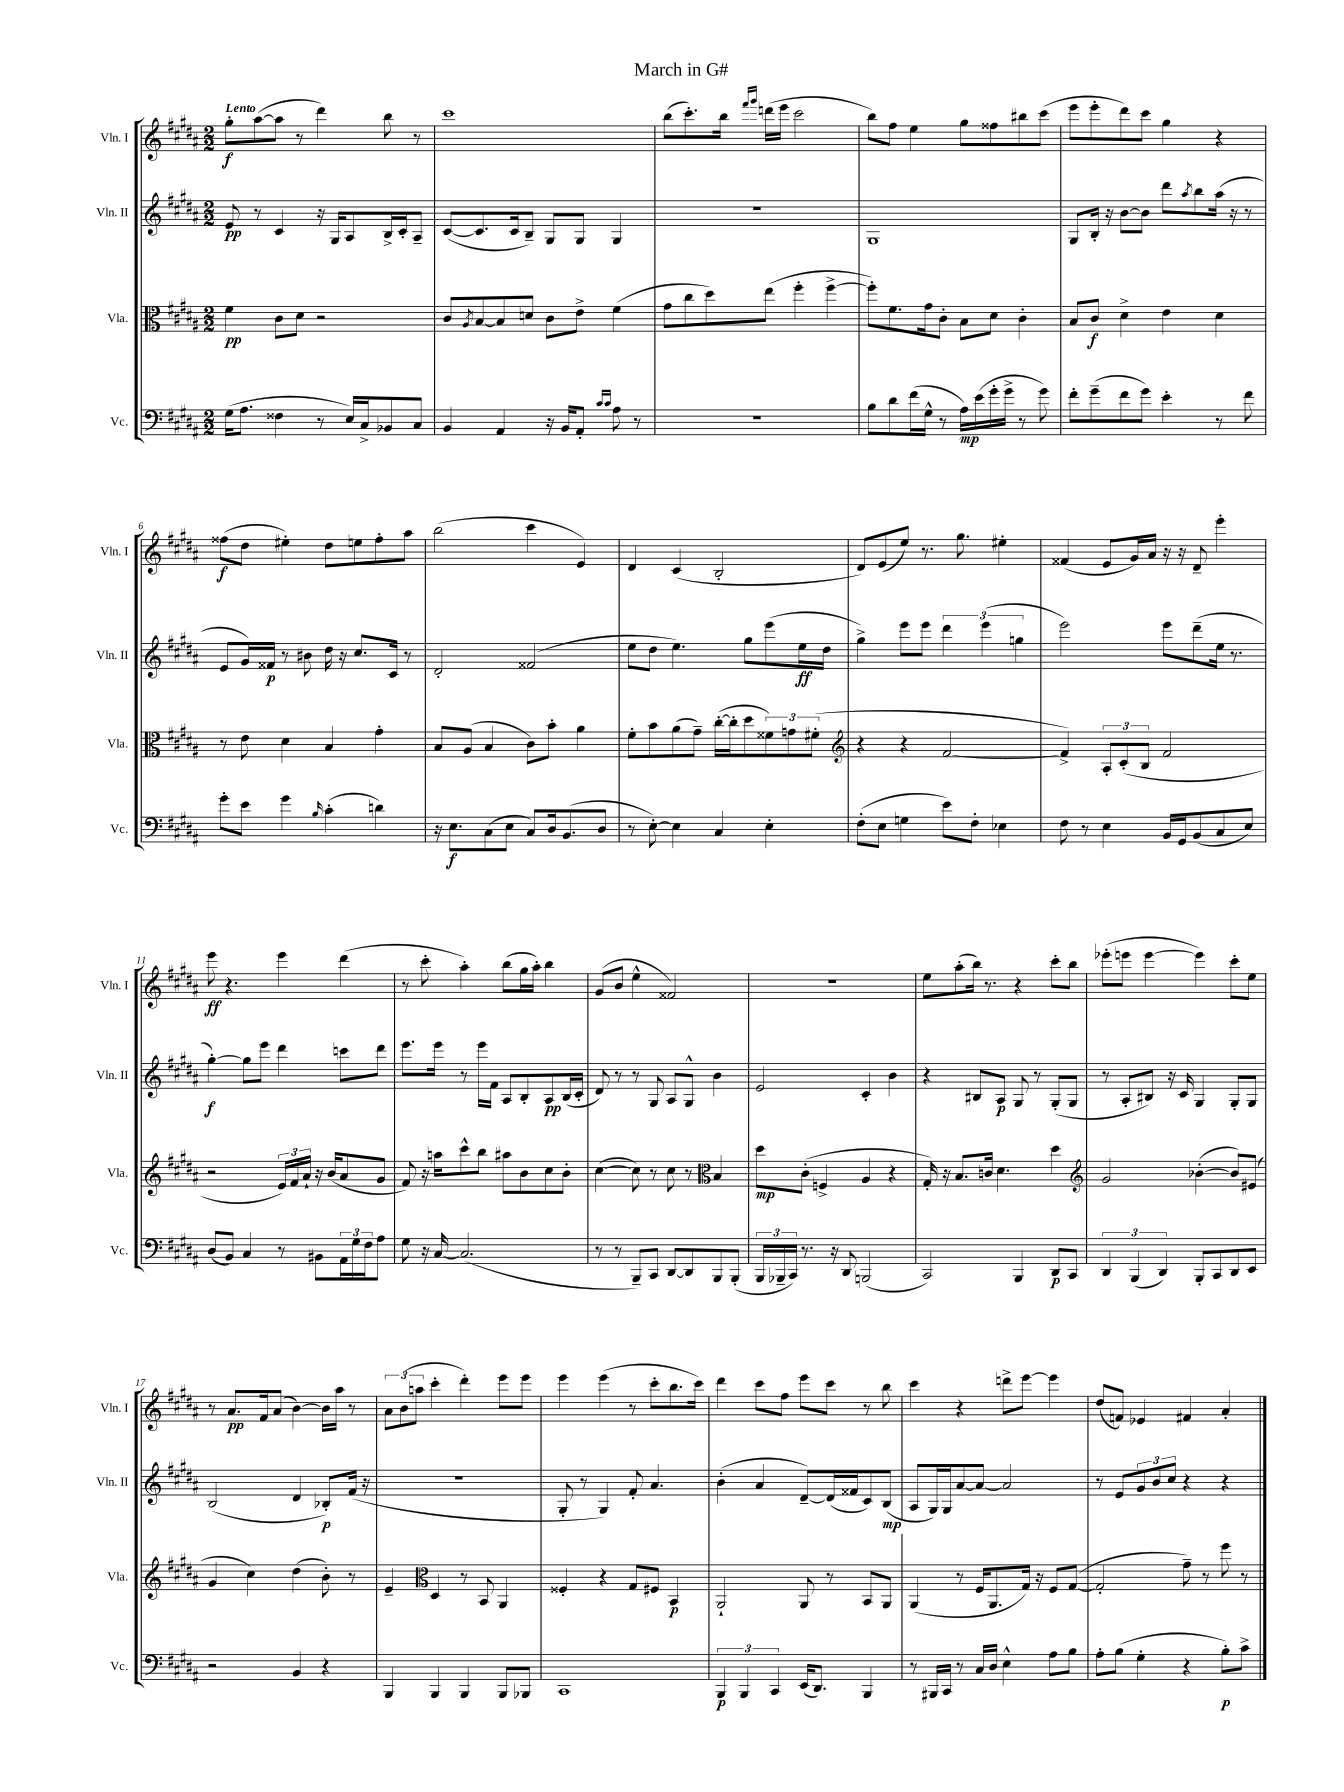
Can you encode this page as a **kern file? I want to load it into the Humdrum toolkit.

**kern	**dynam	**kern	**dynam	**kern	**dynam	**kern	**dynam
*part4	*part4	*part3	*part3	*part2	*part2	*part1	*part1
*staff4	*staff4	*staff3	*staff3	*staff2	*staff2	*staff1	*staff1
*I"Vc.	*	*I"Vla.	*	*I"Vln. II	*	*I"Vln. I	*
*I'Vc.	*	*I'Vla.	*	*I'Vln. II	*	*I'Vln. I	*
*clefF4	*	*clefC3	*	*clefG2	*	*clefG2	*
*k[f#c#g#d#a#]	*	*k[f#c#g#d#a#]	*	*k[f#c#g#d#a#]	*	*k[f#c#g#d#a#]	*
*M2/2	*	*M2/2	*	*M2/2	*	*M2/2	*
=1	=1	=1	=1	=1	=1	=1	=1
!	!	!	!	!	!	!LO:TX:a:B:t=Lento	!
(16G#\KL	.	4f#\	pp	8e/	pp	8gg#'\L	f
8.A#\J	.	.	.	.	.	.	.
.	.	.	.	8r	.	([8aa#\	.
4F##X\	.	8c#\L	.	4c#/	.	8aa#\J]	.
.	.	8d#\J	.	.	.	8r	.
8r	.	2r	.	16r	.	4ddd#\)	.
.	.	.	.	16G#/KL	.	.	.
16E/LL)	.	.	.	8A#/	.	.	.
16C#^/J	.	.	.	.	.	.	.
8BB-X/	.	.	.	16B^/L	.	8bb\	.
.	.	.	.	16c#'/J	.	.	.
8C#/J	.	.	.	8A#~/J	.	8r	.
=2	=2	=2	=2	=2	=2	=2	=2
4BB/	.	8c#/L	.	([8c#/L	.	1ccc#	.
.	.	8qA#/	.	.	.	.	.
.	.	[8B/	.	8.c#/]	.	.	.
4AA#/	.	8B/]	.	.	.	.	.
.	.	.	.	16c#/k	.	.	.
.	.	8dn/J	.	8B~/J)	.	.	.
16r	.	8c#\L	.	8G#/L	.	.	.
16BB/KL	.	.	.	.	.	.	.
8AA#'/J	.	8e^\J	.	8G#/J	.	.	.
16qqc#/LL	.	.	.	.	.	.	.
16qqc#/JJ	.	.	.	.	.	.	.
8A#\	.	(4f#\	.	4G#/	.	.	.
8r	.	.	.	.	.	.	.
=3	=3	=3	=3	=3	=3	=3	=3
1r	.	8g#\L	.	1r	.	(8bb\L	.
.	.	8cc#\	.	.	.	8.ccc#'\)	.
.	.	8dd#\)	.	.	.	.	.
.	.	.	.	.	.	16bb\Jk	.
.	.	.	.	.	.	16qqfff#/LL	.
.	.	.	.	.	.	16qqggg#/JJ	.
.	.	(8ee\J	.	.	.	(16dddn\LL	.
.	.	.	.	.	.	16eee\JJ	.
.	.	4ff#'\	.	.	.	2ccc#\	.
.	.	[4ff#^\	.	.	.	.	.
=4	=4	=4	=4	=4	=4	=4	=4
8B\L	.	8ff#'\L])	.	1G#	.	8bb\L)	.
8d#\	.	8.f#\	.	.	.	8ff#\J	.
(16f#\L	.	.	.	.	.	4ee\	.
16G#^^\JJ	.	16g#\k	.	.	.	.	.
8r	.	8c#'\J	.	.	.	.	.
16A#\LL)	mp	8B\L	.	.	.	8gg#\L	.
(16e\	.	.	.	.	.	.	.
16g#'\	.	8d#\J	.	.	.	8ff##X\	.
16g#^\JJ	.	.	.	.	.	.	.
8r	.	4c#'\	.	.	.	8bb#X\	.
8g#\)	.	.	.	.	.	(8ccc#\J	.
=5	=5	=5	=5	=5	=5	=5	=5
8f#'\L	.	8B/L	.	8G#/L	.	8eee\L	.
(8g#~\	.	8c#/J	f	16B'/Jk	.	8eee'\	.
.	.	.	.	16r	.	.	.
8f#\	.	4d#^\	.	[8b\L	.	8ddd#\)	.
8g#\J)	.	.	.	8b\J]	.	8ccc#\J	.
4e'\	.	4e\	.	8ddd#\L	.	4gg#\	.
.	.	.	.	8qaa#/	.	.	.
.	.	.	.	8bb\	.	.	.
8r	.	4d#\	.	(16aa#\Jk	.	4r	.
.	.	.	.	16r	.	.	.
8f#\	.	.	.	8r	.	.	.
!!LO:LB:g=z
=6	=6	=6	=6	=6	=6	=6	=6
8g#'\L	.	8r	.	8e/L	.	(8ff##X\L	f
8e\J	.	8e\	.	16g#/L)	.	8dd#\J	.
.	.	.	.	16f##X/JJ	p	.	.
4g#\	.	4d#\	.	8r	.	4ee#X'\)	.
.	.	.	.	8b#X\	.	.	.
16qqB/	.	.	.	.	.	.	.
(4c#'\	.	4B/	.	16dd#\	.	8dd#\L	.
.	.	.	.	16r	.	.	.
.	.	.	.	8.cc#/L	.	8een\	.
4dn\)	.	4g#'\	.	.	.	8ff##'\	.
.	.	.	.	16c#/Jk	.	.	.
.	.	.	.	8r	.	8aa#\J	.
=7	=7	=7	=7	=7	=7	=7	=7
16r	.	8B/L	.	2d#'/	.	(2bb\	.
8.E\L	f	.	.	.	.	.	.
.	.	(8A#/J	.	.	.	.	.
(8C#\	.	4B/	.	.	.	.	.
8E\J	.	.	.	.	.	.	.
8C#/L)	.	8c#\L)	.	(2f##X/	.	4ccc#\	.
16D#/k	.	8b'\J	.	.	.	.	.
(8.BB/	.	.	.	.	.	.	.
.	.	4a#\	.	.	.	4e/)	.
8D#/J	.	.	.	.	.	.	.
=8	=8	=8	=8	=8	=8	=8	=8
8r	.	8f#'\L	.	8ee\L	.	4d#/	.
[8E'\)	.	8b\	.	8dd#\J	.	.	.
4E\]	.	(8a#\	.	4.ee\)	.	(4c#/	.
.	.	8g#~\J)	.	.	.	.	.
4C#/	.	([16cc#'\LL	.	.	.	2B'/	.
.	.	16cc#'\J]	.	.	.	.	.
.	.	8dd#\	.	8gg#\L	.	.	.
4E'\	.	12f##X\)	.	(8eee\	.	.	.
.	.	12gn\	.	.	.	.	.
.	.	.	.	16ee\L	ff	.	.
.	.	(12f#X'\J	.	.	.	.	.
.	.	.	.	16dd#\JJ	.	.	.
=9	=9	=9	=9	=9	=9	=9	=9
*	*	*clefG2	*	*	*	*	*
(8F#'\L	.	4r	.	4gg#^\)	.	8d#/L)	.
8E\J	.	.	.	.	.	(8e/	.
4Gn\	.	4r	.	8eee\L	.	8ee/J)	.
.	.	.	.	8eee\J	.	8.r	.
8e\L)	.	[2f#/	.	6ddd#\	.	.	.
.	.	.	.	.	.	8.gg#\	.
8F#'\J	.	.	.	.	.	.	.
.	.	.	.	(6eee\	.	.	.
4E-X\	.	.	.	.	.	4ee#X'\	.
.	.	.	.	6ggn\	.	.	.
=10	=10	=10	=10	=10	=10	=10	=10
8F#\	.	4f#^/])	.	2eee\)	.	(4f##X/	.
8r	.	.	.	.	.	.	.
4E\	.	12A#'/L	.	.	.	8e/L	.
.	.	(12c#'/	.	.	.	.	.
.	.	.	.	.	.	16g#/L)	.
.	.	12B/J	.	.	.	.	.
.	.	.	.	.	.	16a#/JJ	.
16BB/LL	.	2f#/	.	8eee\L	.	16r	.
16GG#/J	.	.	.	.	.	16r	.
(8BB/	.	.	.	(8ddd#~\	.	8d#~/	.
8C#/	.	.	.	16ee\Jk	.	4eee'\	.
.	.	.	.	8.r	.	.	.
8E/J)	.	.	.	.	.	.	.
!!LO:LB:g=z
=11	=11	=11	=11	=11	=11	=11	=11
(8D#/L	.	2r	.	[4gg#'\)	f	8eee\	ff
8BB/J)	.	.	.	.	.	4.r	.
4C#/	.	.	.	8gg#\L]	.	.	.
.	.	.	.	8eee\J	.	.	.
8r	.	24e/LL)	.	4ddd#\	.	4eee\	.
.	.	24f#/	.	.	.	.	.
.	.	24a#`/JJ	.	.	.	.	.
8BB#X\L	.	16r	.	.	.	.	.
.	.	(16b/KL	.	.	.	.	.
24AA#\L	.	8a#/	.	8cccn\L	.	(4ddd#\	.
24G#\	.	.	.	.	.	.	.
24F#\J	.	.	.	.	.	.	.
8A#\J	.	8g#/J	.	8ddd#\J	.	.	.
=12	=12	=12	=12	=12	=12	=12	=12
8G#\	.	8f#/)	.	8.eee\L	.	8r	.
16r	.	16r	.	.	.	8ccc#'\	.
[16C#/	.	16aan\KL	.	16eee\Jk	.	.	.
(2.C#/]	.	8ccc#^^\	.	8r	.	4aa#'\)	.
.	.	8bb\J	.	16eee\LL	.	.	.
.	.	.	.	16f#\JJ	.	.	.
.	.	8aa#X\L	.	8A#/L	.	(8bb\L	.
.	.	8b\	.	8B'/	.	16gg#\L	.
.	.	.	.	.	.	16aa#'\JJ)	.
.	.	8cc#\	.	8A#/	pp	4bb\	.
.	.	8b'\J	.	(16B/L	.	.	.
.	.	.	.	16c#'/JJ	.	.	.
=13	=13	=13	=13	=13	=13	=13	=13
8r	.	([4cc#\	.	8d#/)	.	(8g#/L	.
8r	.	.	.	8r	.	8b/J	.
8BBB~/L)	.	8cc#\])	.	8r	.	4ee^^\	.
8CC#/J	.	8r	.	8G#/	.	.	.
[8DD#/L	.	8cc#\	.	8A#/L	.	2f##X/)	.
8DD#/]	.	8r	.	8G#^^/J	.	.	.
*	*	*clefC3	*	*	*	*	*
8BBB/	.	4B/	.	4b\	.	.	.
(8BBB'/J	.	.	.	.	.	.	.
=14	=14	=14	=14	=14	=14	=14	=14
24BBB/LL	.	8dd#\L	mp	2e/	.	1r	.
24BBB-X~/	.	.	.	.	.	.	.
24CC#/JJ)	.	.	.	.	.	.	.
8.r	.	(8c#'\J	.	.	.	.	.
.	.	4Fn^/	.	.	.	.	.
16r	.	.	.	.	.	.	.
8DD#/	.	.	.	.	.	.	.
(2BBBn/	.	4A#/	.	4c#'/	.	.	.
.	.	4r	.	4b\	.	.	.
=15	=15	=15	=15	=15	=15	=15	=15
2CC#/)	.	16G#'/)	.	4r	.	8ee\L	.
.	.	16r	.	.	.	.	.
.	.	8.B/L	.	.	.	(8aa#'\	.
.	.	.	.	8B#X/L	.	16bb\Jk)	.
.	.	16cn/Jk	.	.	.	8.r	.
.	.	4.d#\	.	8A#/J	p	.	.
4BBB/	.	.	.	8G#/	.	4r	.
.	.	.	.	8r	.	.	.
8DD#/L	p	4dd#\	.	(8G#'/L	.	8ccc#'\L	.
8CC#/J	.	.	.	8G#/J	.	8bb\J	.
=16	=16	=16	=16	=16	=16	=16	=16
*	*	*clefG2	*	*	*	*	*
6DD#/	.	2g#/	.	8r	.	(8eee-X'\L	.
.	.	.	.	8A#'/L	.	8eeen\J	.
(6BBB/	.	.	.	.	.	.	.
.	.	.	.	8B#X/J)	.	[4eee\	.
6DD#/)	.	.	.	.	.	.	.
.	.	.	.	16r	.	.	.
.	.	.	.	16c#/	.	.	.
8BBB'/L	.	([4b-X'\	.	4G#/	.	4eee\])	.
8CC#/	.	.	.	.	.	.	.
8DD#/	.	8b-/L])	.	8G#'/L	.	8ccc#'\L	.
8EE/J	.	(8e#X/J	.	8G#/J	.	8ee\J	.
!!LO:LB:g=z
=17	=17	=17	=17	=17	=17	=17	=17
2r	.	4g#/	.	(2B/	.	8r	.
.	.	.	.	.	.	8.a#/L	pp
.	.	4cc#\)	.	.	.	.	.
.	.	.	.	.	.	16f#/k	.
.	.	.	.	.	.	(8a#/J	.
4BB/	.	(4dd#\	.	4d#/	.	[4b\)	.
4r	.	8b'\)	.	8B-X'/L)	p	16b\LL]	.
.	.	.	.	.	.	16aa#\JJ	.
.	.	8r	.	(16f#/Jk	.	8r	.
.	.	.	.	16r	.	.	.
=18	=18	=18	=18	=18	=18	=18	=18
4BBB/	.	4e~/	.	1r	.	12a#\L	.
.	.	.	.	.	.	(12b\	.
.	.	.	.	.	.	12aan\J	.
*	*	*clefC3	*	*	*	*	*
4BBB/	.	4D#/	.	.	.	4ccc#'\	.
4BBB/	.	8r	.	.	.	4ddd#'\)	.
.	.	8BB/	.	.	.	.	.
8BBB/L	.	4AA#/	.	.	.	8eee\L	.
8BBB-X/J	.	.	.	.	.	8eee\J	.
=19	=19	=19	=19	=19	=19	=19	=19
1CC#	.	4F##X'/	.	8G#'/	.	4eee\	.
.	.	.	.	8r	.	.	.
.	.	4r	.	4G#/)	.	(4eee\	.
.	.	8G#/L	.	8f#'/	.	8r	.
.	.	8F#X/J	.	4.a#/	.	8ccc#'\L	.
.	.	4BB/	p	.	.	8.bb\	.
.	.	.	.	.	.	16ccc#\Jk)	.
=20	=20	=20	=20	=20	=20	=20	=20
6BBB/	p	2AA#`/	.	(4b'\	.	4ddd#\	.
6BBB/	.	.	.	.	.	.	.
.	.	.	.	4a#/	.	8ccc#\L	.
6CC#/	.	.	.	.	.	.	.
.	.	.	.	.	.	8ff#\J	.
(16EE/KL	.	8AA#/	.	[8d#~/L)	.	8eee\L	.
8.DD#/J)	.	.	.	.	.	.	.
.	.	8r	.	(16d#/L]	.	8ccc#\J	.
.	.	.	.	16f##X/J	.	.	.
4BBB/	.	8BB/L	.	8c#/)	.	8r	.
.	.	8AA#/J	.	(8B/J	mp	8bb\	.
=21	=21	=21	=21	=21	=21	=21	=21
8r	.	(4AA#/	.	8A#/L	.	4ccc#\	.
16BBB#X/LL	.	.	.	16G#/L)	.	.	.
16CC#/JJ	.	.	.	16G#/J	.	.	.
8r	.	8r	.	[8a#/	.	4r	.
16C#/LL	.	16F#/KL	.	8a#/J_	.	.	.
16D#/JJ	.	8.AA#/	.	.	.	.	.
4E^^\	.	.	.	2a#/]	.	8dddn^\L	.
.	.	16G#/Jk)	.	.	.	[8eee\J	.
.	.	16r	.	.	.	.	.
8A#\L	.	8F#/L	.	.	.	4eee\]	.
8B\J	.	([8G#/J	.	.	.	.	.
=22	=22	=22	=22	=22	=22	=22	=22
8A#'\L	.	2G#'/]	.	8r	.	(8dd#/L	.
(8B\J	.	.	.	8e/L	.	8fn/J)	.
4G#'\	.	.	.	12g#/	.	4e-X/	.
.	.	.	.	12b/	.	.	.
.	.	.	.	12cc#/J	.	.	.
4r	.	8g#~\)	.	4r	.	4f#X/	.
.	.	8r	.	.	.	.	.
8B'\L)	p	8ff#\	.	4r	.	4a#'/	.
8c#^\J	.	8r	.	.	.	.	.
==	==	==	==	==	==	==	==
*-	*-	*-	*-	*-	*-	*-	*-
